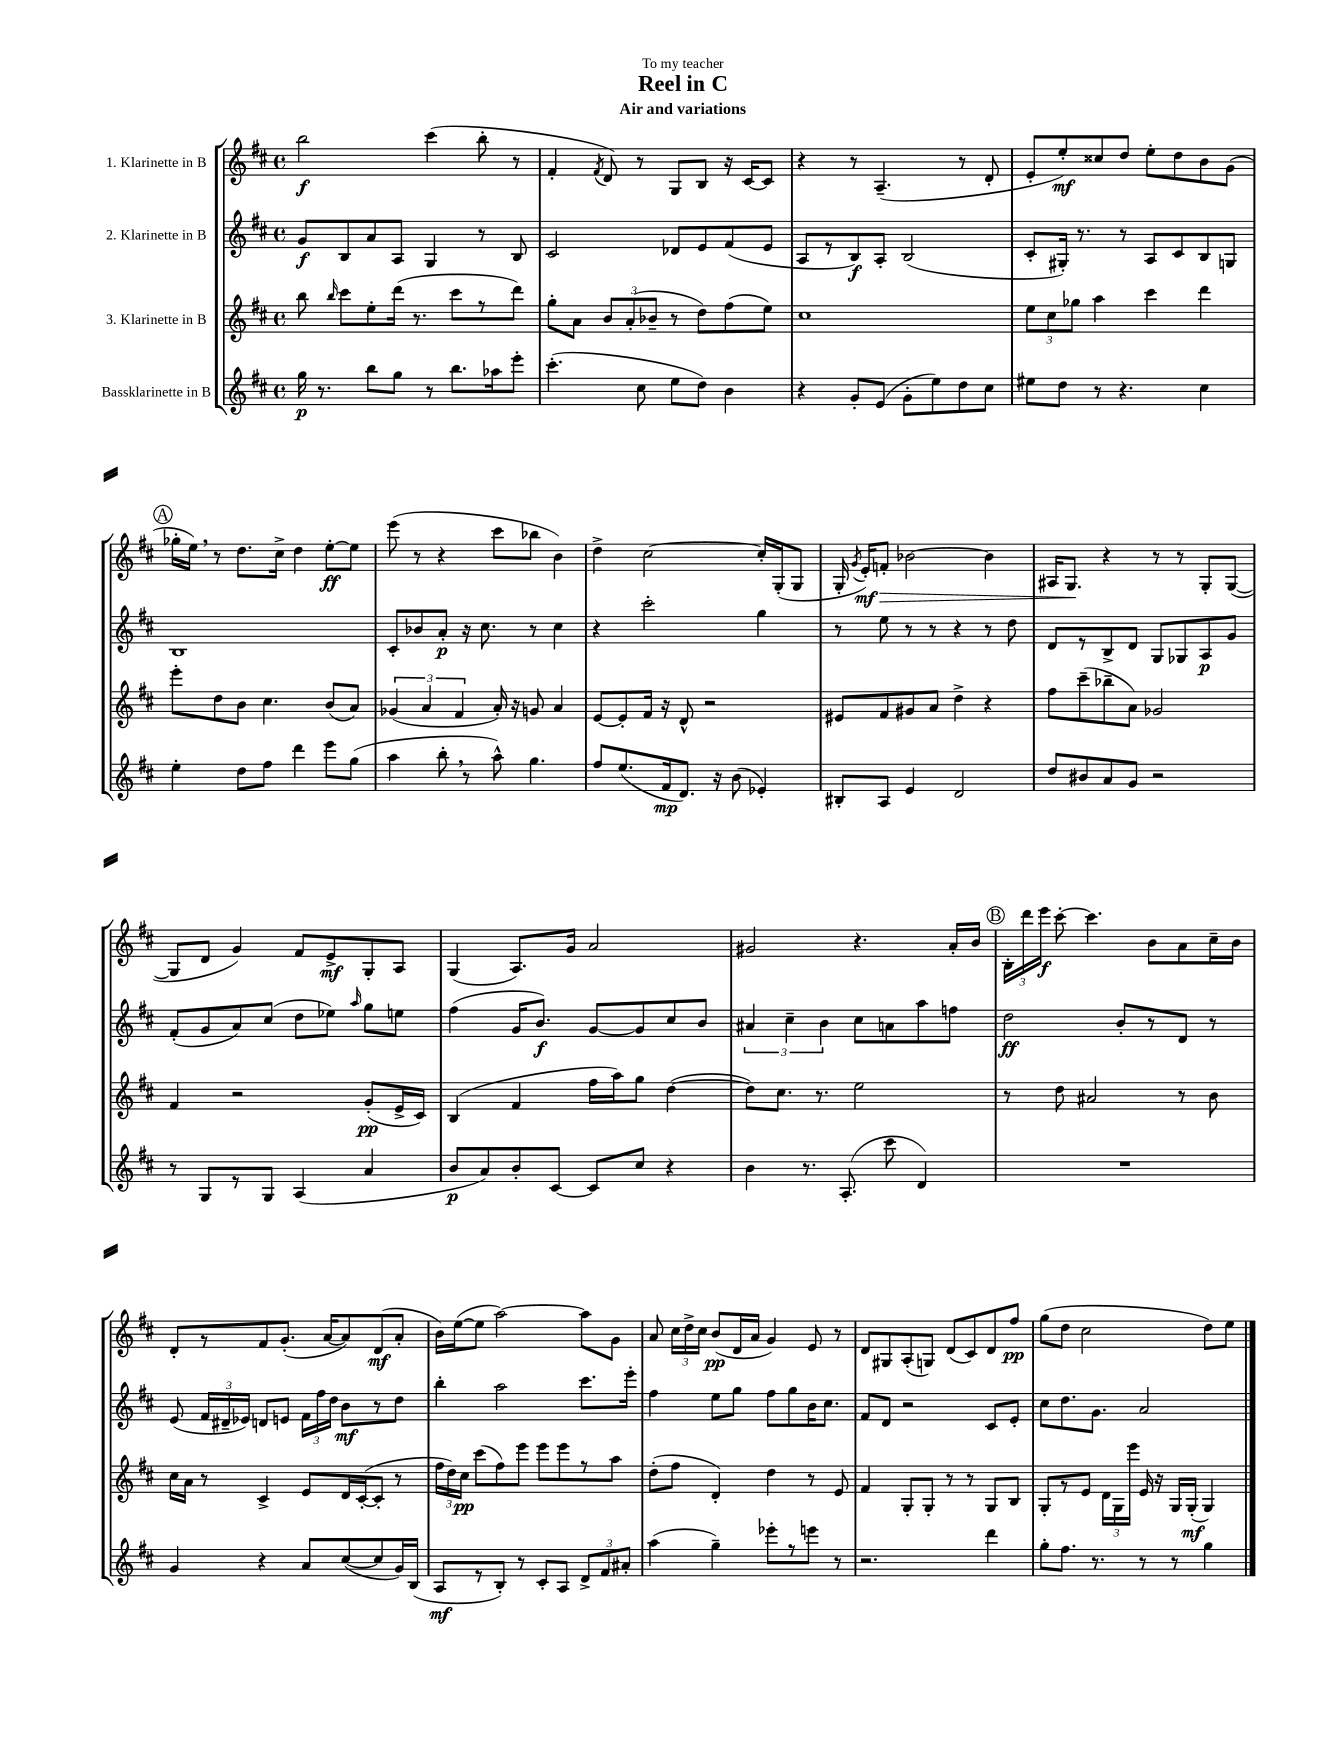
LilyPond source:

\header { title = "Reel in C" subtitle = "Air and variations" dedication = "To my teacher" }
<<
\new StaffGroup <<
\new Staff = "s0" \with { instrumentName = "1. Klarinette in B" } {
    \clef treble \key d \major \defaultTimeSignature \time 4/4
    \autoBeamOff b''2\f cis'''4( b''8-. r8 |
    fis'4-. \acciaccatura { fis'8 } d'8) r8 g8[ b8] r16 cis'16[~ cis'8] |
    r4 r8 a4.--( r8 d'8-. |
    e'8[-. e''8-.\mf) cisis''8 d''8] e''8[-. d''8 b'8 g'8]( |
    \mark \markup { \circle "A" } ges''16[-. e''16]) \breathe r8 d''8.[ cis''16]-> d''4 e''8[~-.\ff e''8] |
    e'''8( r8 r4 cis'''8[ bes''8] b'4) |
    d''4-> cis''2~ cis''16[-. g16-.( g8] |
    g16-. \acciaccatura { g'8 } e'16[-.\mf) f'8]-.\> bes'2~ bes'4 |
    ais16[ g8.]\! r4 r8 r8 g8[-. g8]~( |
    g8[ d'8] g'4) fis'8[ e'8->\mf g8-. a8] |
    g4( a8.[) g'16] a'2 |
    gis'2 r4. a'16[-. b'16] |
    \mark \markup { \circle "B" } \tuplet 3/2 { b16[-. d'''16 e'''16]\f } cis'''8~-. cis'''4. b'8[ a'8 cis''16-- b'16] |
    d'8[-. r8 fis'8 g'8.]-.( a'16[~ a'8) d'8\mf( a'8]-. |
    b'16[) e''16~( e''8] a''2~) a''8[ g'8] |
    a'8 \tuplet 3/2 { cis''16[ d''16-> cis''16] } b'8[\pp( d'16 a'16] g'4) e'8 r8 |
    d'8[ gis8 a8-.( g8]) d'8[( cis'8) d'8 fis''8]\pp |
    g''8[( d''8] cis''2 d''8[) e''8] \bar "|." |
}
\new Staff = "s1" \with { instrumentName = "2. Klarinette in B" } {
    \clef treble \key d \major \defaultTimeSignature \time 4/4
    \autoBeamOff g'8[\f b8 a'8 a8] g4 r8 b8 |
    cis'2 des'8[ e'8 fis'8( e'8] |
    a8[ r8 b8\f) a8]-. b2( |
    cis'8[-. gis16]-.) r8. r8 a8[ cis'8 b8 g8] |
    \mark \markup { \circle "A" } b1 |
    cis'8[-. bes'8 a'8]-.\p r16 cis''8. r8 cis''4 |
    r4 cis'''2-. g''4 |
    r8 e''8 r8 r8 r4 r8 d''8 |
    d'8[ r8 b8-> d'8] g8[ ges8 a8\p g'8] |
    fis'8[-.( g'8 a'8) cis''8]( d''8[ ees''8]) \grace { a''16 } g''8[ e''8] |
    fis''4( g'16[ b'8.]\f) g'8[~ g'8 cis''8 b'8] |
    \tuplet 3/2 { ais'4 cis''4-- b'4 } cis''8[ a'8 a''8 f''8] |
    \mark \markup { \circle "B" } d''2\ff b'8[-. r8 d'8] r8 |
    e'8( \tuplet 3/2 { fis'16[ dis'16-- ees'16]) } d'8[ e'8] \tuplet 3/2 { fis'16[ fis''16 d''16] } b'8[\mf r8 d''8] |
    b''4-. a''2 cis'''8.[ e'''16]-. |
    fis''4 e''8[ g''8] fis''8[ g''8 b'16 cis''8.] |
    fis'8[ d'8] r2 cis'8[ e'8]-. |
    cis''8[ d''8. g'8.] a'2 \bar "|." |
}
\new Staff = "s2" \with { instrumentName = "3. Klarinette in B" } {
    \clef treble \key d \major \defaultTimeSignature \time 4/4
    \autoBeamOff b''8 \grace { b''16 } cis'''8[ e''8-. d'''16]( r8. cis'''8[ r8 d'''8]) |
    g''8[-. a'8] \tuplet 3/2 { b'8[ a'8-.( bes'8]-- } r8 d''8[) fis''8( e''8]) |
    cis''1 |
    \tuplet 3/2 { e''8[ cis''8 ges''8] } a''4 cis'''4 d'''4 |
    \mark \markup { \circle "A" } e'''8[-. d''8 b'8] cis''4. b'8[( a'8]) |
    \tuplet 3/2 { ges'4( a'4 fis'4 } a'16-.) r16 g'8 a'4 |
    e'8[~ e'8-. fis'16] r16 d'8-^ r2 |
    eis'8[ fis'8 gis'8 a'8] d''4-> r4 |
    fis''8[ cis'''8--( bes''8-- a'8]) ges'2 |
    fis'4 r2 g'8[-.\pp( e'16-> cis'16]) |
    b4( fis'4 fis''16[ a''16) g''8] d''4~( |
    d''8[) cis''8.] r8. e''2 |
    \mark \markup { \circle "B" } r8 d''8 ais'2 r8 b'8 |
    cis''16[ a'16] r8 cis'4-> e'8[ d'16 cis'16~-.( cis'8]-. r8 |
    \tuplet 3/2 { fis''16[ d''16) cis''16]\pp } cis'''8[( fis''8) e'''8] e'''8[ e'''8 r8 a''8] |
    d''8[-.( fis''8] d'4-.) d''4 r8 e'8 |
    fis'4 g8[-. g8]-. r8 r8 g8[ b8] |
    g8[-. r8 e'8] \tuplet 3/2 { d'16[ g16 e'''16] } e'16 r16 g16[ g16]-.\mf( g4) \bar "|." |
}
\new Staff = "s3" \with { instrumentName = "Bassklarinette in B" } {
    \clef treble \key d \major \defaultTimeSignature \time 4/4
    \autoBeamOff g''16\p r8. b''8[ g''8] r8 b''8.[ aes''16 e'''8]-. |
    cis'''4.-.( cis''8 e''8[ d''8]) b'4 |
    r4 g'8[-. e'8]( g'8[-. e''8) d''8 cis''8] |
    eis''8[ d''8] r8 r4. cis''4 |
    \mark \markup { \circle "A" } e''4-. d''8[ fis''8] d'''4 e'''8[ g''8]( |
    a''4 b''8-. \breathe r8 a''8-^) g''4. |
    fis''8[ e''8.( fis'16\mp d'8.]) r16 b'8( ees'4-.) |
    bis8[-. a8] e'4 d'2 |
    d''8[ bis'8 a'8 g'8] r2 |
    r8 g8[ r8 g8] a4( a'4 |
    b'8[\p a'8) b'8-. cis'8]~ cis'8[ cis''8] r4 |
    b'4 r8. a8.-.( cis'''8 d'4) |
    \mark \markup { \circle "B" } R1 |
    g'4 r4 a'8[ cis''8~( cis''8 g'16) b16]( |
    a8[\mf r8 b8]-.) r8 cis'8[-. a8] \tuplet 3/2 { d'8[-> fis'8 ais'8]-. } |
    a''4( g''4--) ees'''8[-. r8 e'''8] r8 |
    r2. d'''4 |
    g''8[-. fis''8.] r8. r8 r8 g''4 \bar "|." |
}
>>
>>
\layout { \context { \Score \remove "Bar_number_engraver" } }
